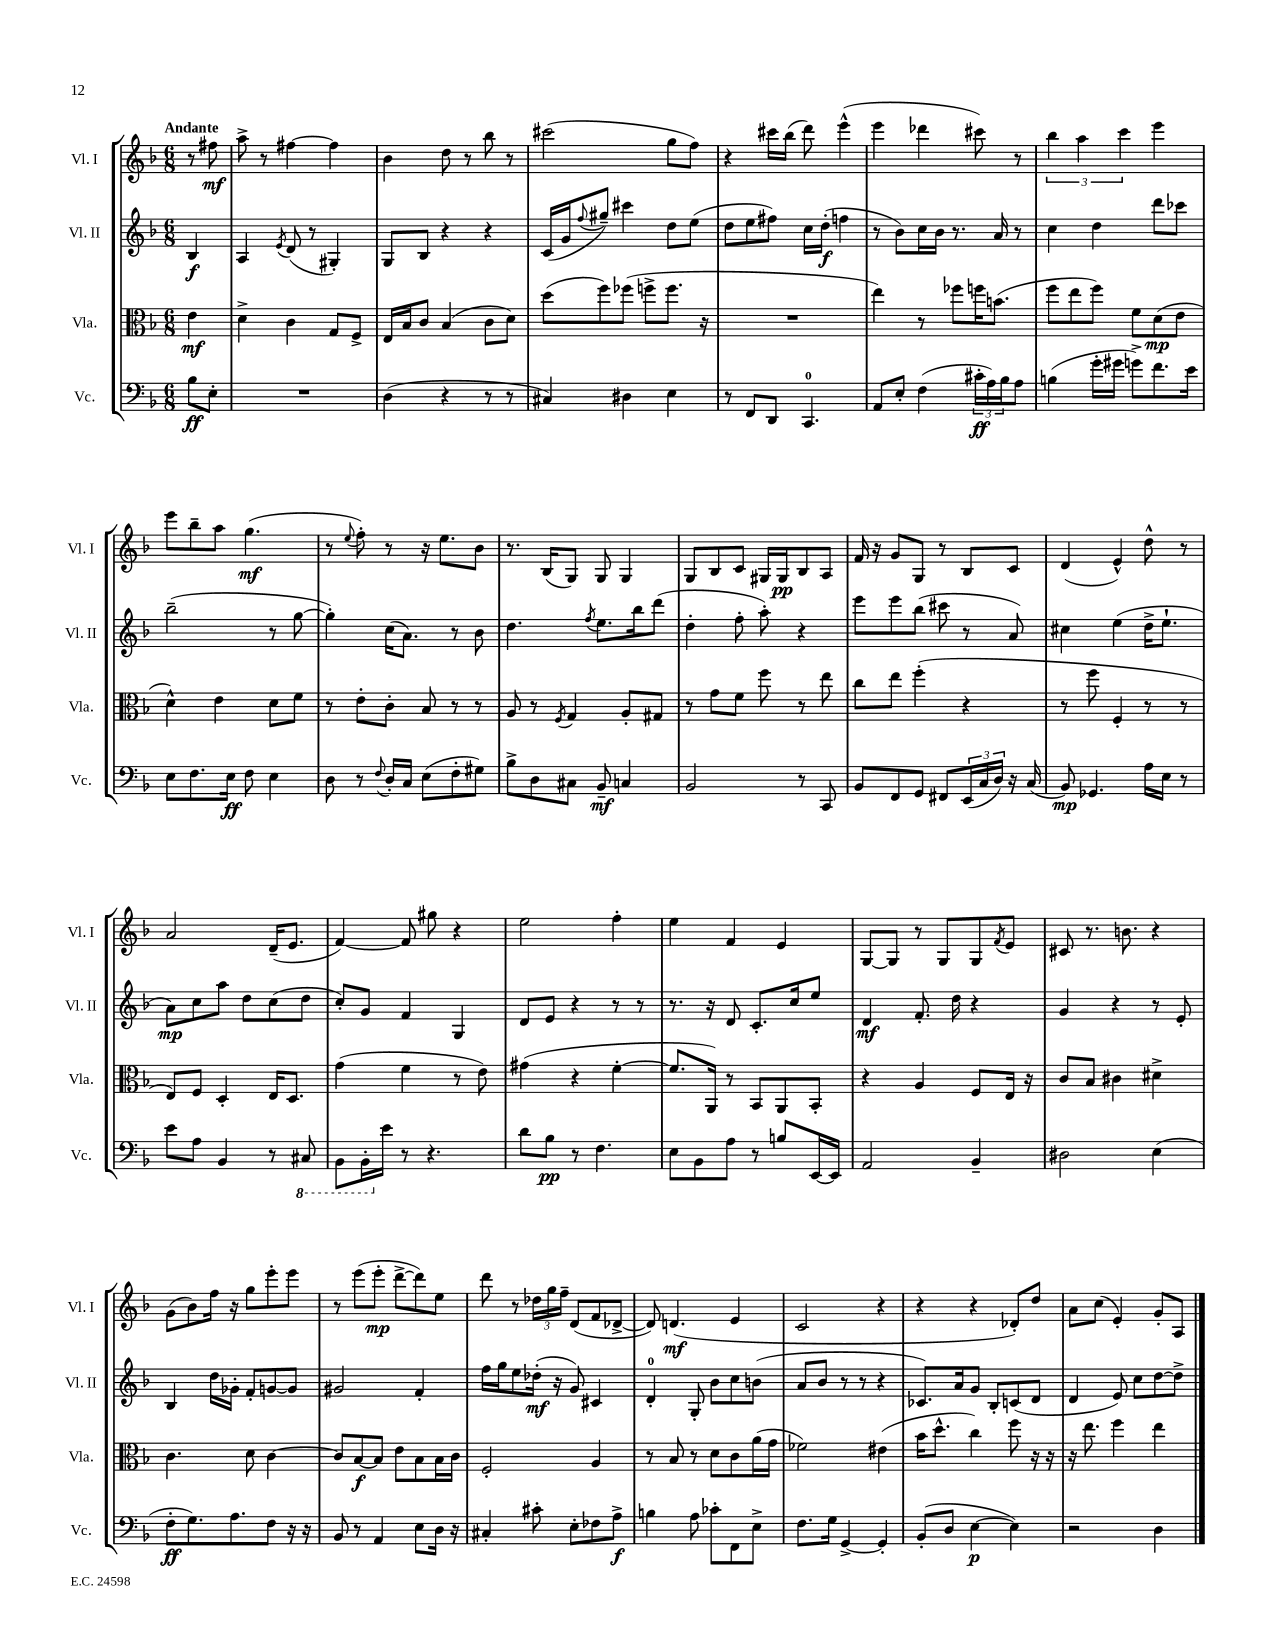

**kern	**dynam	**kern	**dynam	**kern	**dynam	**kern	**dynam
*part4	*part4	*part3	*part3	*part2	*part2	*part1	*part1
*staff4	*staff4	*staff3	*staff3	*staff2	*staff2	*staff1	*staff1
*I"Vc.	*	*I"Vla.	*	*I"Vl. II	*	*I"Vl. I	*
*I'Vc.	*	*I'Vla.	*	*I'Vl. II	*	*I'Vl. I	*
*clefF4	*	*clefC3	*	*clefG2	*	*clefG2	*
*k[b-]	*	*k[b-]	*	*k[b-]	*	*k[b-]	*
*M6/8	*	*M6/8	*	*M6/8	*	*M6/8	*
=	=	=	=	=	=	=	=
!	!	!	!	!	!	!LO:TX:a:B:t=Andante	!
8B-\L	ff	4e\	mf	4B-/	f	8r	.
8E'\J	.	.	.	.	.	8ff#X\	mf
=1	=1	=1	=1	=1	=1	=1	=1
2.r	.	4d^\	.	4A/	.	8aa^\	.
.	.	.	.	.	.	8r	.
.	.	.	.	8qe/	.	.	.
.	.	4c\	.	(8d/	.	[4ff#X\	.
.	.	.	.	8r	.	.	.
.	.	8G/L	.	4G#X'/)	.	4ff#\]	.
.	.	8F^/J	.	.	.	.	.
=2	=2	=2	=2	=2	=2	=2	=2
(4D\	.	16E/LL	.	8G/L	.	4b-\	.
.	.	16B-/J	.	.	.	.	.
.	.	8c/J	.	8B-/J	.	.	.
4r	.	(4B-/	.	4r	.	8dd\	.
.	.	.	.	.	.	8r	.
8r	.	8c\L	.	4r	.	8bb-\	.
8r	.	8d\J)	.	.	.	8r	.
=3	=3	=3	=3	=3	=3	=3	=3
4C#X/)	.	(8dd\L	.	(16c/LL	.	(2ccc#X\	.
.	.	.	.	16g/J	.	.	.
.	.	.	.	8qqff/	.	.	.
.	.	8ff\)	.	8gg#X~/J)	.	.	.
4D#X\	.	(8ff-X\J	.	4ccc#X\	.	.	.
.	.	8ffn^\L	.	.	.	.	.
4E\	.	8.ff\J	.	8dd\L	.	8gg\L	.
.	.	.	.	(8ee\J	.	8ff\J)	.
.	.	16r	.	.	.	.	.
=4	=4	=4	=4	=4	=4	=4	=4
8r	.	2.r	.	8dd\L	.	4r	.
8FF/L	.	.	.	8ee\	.	.	.
8DD/J	.	.	.	8ff#X\J)	.	16ccc#X\LL	.
.	.	.	.	.	.	(16bb-\JJ	.
4.CC/	.	.	.	16cc\LL	.	8ddd\)	.
.	.	.	.	(16dd'\JJ	f	.	.
.	.	.	.	4ffn\	.	(4eee^^\	.
=5	=5	=5	=5	=5	=5	=5	=5
8AA/L	.	4ee\)	.	8r	.	4eee\	.
8E'/J	.	.	.	8b-\L)	.	.	.
(4F\	.	8r	.	16cc\L	.	4ddd-X\	.
.	.	.	.	16b-\JJ	.	.	.
.	.	8ff-X\L	.	8.r	.	.	.
24c#X'\LL	ff	16ffn\K	.	.	.	8ccc#X\)	.
24A\)	.	.	.	.	.	.	.
.	.	(8.bn\J	.	16a/	.	.	.
24B-\J	.	.	.	.	.	.	.
8A\J	.	.	.	8r	.	8r	.
=6	=6	=6	=6	=6	=6	=6	=6
(4Bn\	.	8ff\L	.	4cc\	.	6bb-\	.
.	.	8ee\	.	.	.	.	.
.	.	.	.	.	.	6aa\	.
16g'\LL	.	8ff\J)	.	4dd\	.	.	.
16g#X\JJ	.	.	.	.	.	.	.
.	.	.	.	.	.	6ccc\	.
8gn^\L)	.	8f\L	.	.	.	.	.
8.f\	.	(8d\	mp	8ddd\L	.	4eee\	.
.	.	8e\J	.	8ccc-X\J	.	.	.
16e\Jk	.	.	.	.	.	.	.
!!LO:LB:g=z
=7	=7	=7	=7	=7	=7	=7	=7
8E\L	.	4d^^\)	.	(2bb-~\	.	8eee\L	.
8.F\	.	.	.	.	.	8bb-~\	.
.	.	4e\	.	.	.	8aa\J	.
16E\Jk	ff	.	.	.	.	.	.
8F\	.	.	.	.	.	(4.gg\	mf
4E\	.	8d\L	.	8r	.	.	.
.	.	8f\J	.	[8gg\	.	.	.
=8	=8	=8	=8	=8	=8	=8	=8
8D\	.	8r	.	4gg'\])	.	8r	.
.	.	.	.	.	.	8qqee/	.
8r	.	8e'\L	.	.	.	8ff'\)	.
8qqF/	.	.	.	.	.	.	.
16D'/LL	.	8c'\J	.	(16cc\KL	.	8r	.
16C/JJ	.	.	.	8.a\J)	.	.	.
(8E\L	.	8B-/	.	.	.	16r	.
.	.	.	.	.	.	8.ee\L	.
8F'\	.	8r	.	8r	.	.	.
8G#X\J)	.	8r	.	8b-\	.	8b-\J	.
=9	=9	=9	=9	=9	=9	=9	=9
8B-^\L	.	8A/	.	4.dd\	.	8.r	.
8D\	.	8r	.	.	.	.	.
.	.	.	.	.	.	(16B-/KL	.
.	.	8qF/	.	.	.	.	.
8C#X\J	.	4G/	.	.	.	8G/J)	.
.	.	.	.	8qff/	.	.	.
8BB-~/	mf	.	.	8.ee\L	.	8G/	.
4Cn/	.	8A'/L	.	.	.	4G/	.
.	.	.	.	16bb-\k	.	.	.
.	.	8G#X/J	.	(8ddd\J	.	.	.
=10	=10	=10	=10	=10	=10	=10	=10
2BB-/	.	8r	.	4dd'\	.	8G/L	.
.	.	8g\L	.	.	.	8B-/	.
.	.	8f\J	.	8ff'\	.	8c/J	.
.	.	8ff\	.	8aa'\)	.	16G#X/LL	.
.	.	.	.	.	.	16G#/J	pp
8r	.	8r	.	4r	.	8B-/	.
8CC/	.	8ee\	.	.	.	8A/J	.
=11	=11	=11	=11	=11	=11	=11	=11
8BB-/L	.	8cc\L	.	8eee\L	.	16f/	.
.	.	.	.	.	.	16r	.
8FF/	.	8ee\J	.	8eee\	.	8g/L	.
8GG/J	.	(4ff'\	.	(8bb-\J	.	8G/J	.
8FF#X/L	.	.	.	8ccc#X\	.	8r	.
(24EE/L	.	4r	.	8r	.	8B-/L	.
24C/	.	.	.	.	.	.	.
24D/JJ)	.	.	.	.	.	.	.
16r	.	.	.	8a/)	.	8c/J	.
(16C/	.	.	.	.	.	.	.
=12	=12	=12	=12	=12	=12	=12	=12
8BB-/)	mp	8r	.	4cc#X\	.	(4d/	.
4.GG-X/	.	8ff\	.	.	.	.	.
.	.	4F'/	.	(4ee\	.	4e^^/)	.
16A\LL	.	8r	.	16dd^\KL	.	8dd^^\	.
16E\JJ	.	.	.	8.ee`\J	.	.	.
8r	.	8r	.	.	.	8r	.
!!LO:LB:g=z
=13	=13	=13	=13	=13	=13	=13	=13
8e\L	.	8E/L)	.	8a\L)	mp	2a/	.
8A\J	.	8F/J	.	8cc\	.	.	.
4BB-/	.	4D'/	.	8aa\J	.	.	.
.	.	.	.	8dd\L	.	.	.
8r	.	16E/KL	.	(8cc\	.	(16d~/KL	.
.	.	8.D/J	.	.	.	8.e/J	.
*8ba	*	*	*	*	*	*	*
8CC#X/	.	.	.	8dd\J	.	.	.
=14	=14	=14	=14	=14	=14	=14	=14
8BBB-\L	.	(4g\	.	8cc'/L)	.	[4f/)	.
16BBB-'\L	.	.	.	8g/J	.	.	.
*X8ba	*	*	*	*	*	*	*
16e\JJ	.	.	.	.	.	.	.
8r	.	4f\	.	4f/	.	8f/]	.
4.r	.	.	.	.	.	8gg#X\	.
.	.	8r	.	4G/	.	4r	.
.	.	8e\)	.	.	.	.	.
=15	=15	=15	=15	=15	=15	=15	=15
8d\L	.	(4g#X\	.	8d/L	.	2ee\	.
8B-\J	pp	.	.	8e/J	.	.	.
8r	.	4r	.	4r	.	.	.
4.F\	.	.	.	.	.	.	.
.	.	[4f'\	.	8r	.	4ff'\	.
.	.	.	.	8r	.	.	.
=16	=16	=16	=16	=16	=16	=16	=16
8E\L	.	8.f/L]	.	8.r	.	4ee\	.
8BB-\	.	.	.	.	.	.	.
.	.	16AA/Jk)	.	16r	.	.	.
8A\J	.	8r	.	8d/	.	4f/	.
8r	.	8BB-/L	.	8.c'/L	.	.	.
8Bn/L	.	8AA/	.	.	.	4e/	.
.	.	.	.	16cc/k	.	.	.
[16EE/L	.	8BB-'/J	.	8ee/J	.	.	.
16EE/JJ]	.	.	.	.	.	.	.
=17	=17	=17	=17	=17	=17	=17	=17
2AA/	.	4r	.	4d/	mf	[8G/L	.
.	.	.	.	.	.	8G/J]	.
.	.	4A/	.	8.f'/	.	8r	.
.	.	.	.	.	.	8G/L	.
.	.	.	.	16dd\	.	.	.
4BB-~/	.	8F/L	.	4r	.	8G/	.
.	.	.	.	.	.	8qf/	.
.	.	16E/Jk	.	.	.	8e/J	.
.	.	16r	.	.	.	.	.
=18	=18	=18	=18	=18	=18	=18	=18
2D#X\	.	8c/L	.	4g/	.	8c#X/	.
.	.	8B-/J	.	.	.	8.r	.
.	.	4c#X\	.	4r	.	.	.
.	.	.	.	.	.	8.bn\	.
(4E\	.	4d#X^\	.	8r	.	4r	.
.	.	.	.	8e'/	.	.	.
!!LO:LB:g=z
=19	=19	=19	=19	=19	=19	=19	=19
8F'\L	ff	4.c\	.	4B-/	.	(8g\L	.
8.G\)	.	.	.	.	.	8b-\)	.
.	.	.	.	16dd\LL	.	16ff\Jk	.
8.A\	.	.	.	16g-X'\JJ	.	16r	.
.	.	8d\	.	8f'/L	.	8gg\L	.
8F\J	.	[4c\	.	[8gn/	.	8eee'\	.
16r	.	.	.	8g/J]	.	8eee\J	.
16r	.	.	.	.	.	.	.
=20	=20	=20	=20	=20	=20	=20	=20
8BB-/	.	8c/L]	.	2g#X/	.	8r	.
8r	.	[8B-/	f	.	.	(8eee\L	.
4AA/	.	8B-/J]	.	.	.	8eee'\J	mp
.	.	8e\L	.	.	.	[8ddd^\L	.
8E\L	.	8B-\	.	4f'/	.	8ddd\])	.
16D\Jk	.	16B-\L	.	.	.	8ee\J	.
16r	.	16c\JJ	.	.	.	.	.
=21	=21	=21	=21	=21	=21	=21	=21
4C#X'/	.	2F'/	.	16ff\LL	.	8ddd\	.
.	.	.	.	16gg\J	.	.	.
.	.	.	.	8ee\	.	8r	.
8c#X'\	.	.	.	(16dd-X'\Jk	mf	24dd-X\LL	.
.	.	.	.	.	.	24gg\	.
.	.	.	.	16r	.	.	.
.	.	.	.	.	.	24ff~\JJ	.
8E'\L	.	.	.	8g/)	.	(8d/L	.
8F-X\	.	4A/	.	4c#X/	.	8f/	.
8A^\J	f	.	.	.	.	[8d-X^/J	.
=22	=22	=22	=22	=22	=22	=22	=22
4Bn\	.	8r	.	4d'/	.	8d-/])	.
.	.	8B-/	.	.	.	(4.dn/	mf
8A\	.	8r	.	8G'/	.	.	.
8c-X'\L	.	8d\L	.	8b-\L	.	.	.
8FF\	.	8c\	.	8cc\	.	4e/	.
8E^\J	.	(16a\L	.	(8bn\J	.	.	.
.	.	16g\JJ	.	.	.	.	.
=23	=23	=23	=23	=23	=23	=23	=23
8.F\L	.	2f-X\)	.	8a/L	.	2c/	.
.	.	.	.	8b-/J	.	.	.
16G\Jk	.	.	.	.	.	.	.
[4GG^/	.	.	.	8r	.	.	.
.	.	.	.	8r	.	.	.
4GG'/]	.	(4e#X\	.	4r	.	4r	.
=24	=24	=24	=24	=24	=24	=24	=24
(8BB-'/L	.	16b-\KL	.	8.c-X/L)	.	4r	.
.	.	8.dd^^\J	.	.	.	.	.
8D/J	.	.	.	.	.	.	.
.	.	.	.	16a/k	.	.	.
[4E\	p	4cc\)	.	8g/J	.	4r	.
.	.	.	.	8B-'/L	.	.	.
4E\])	.	8ff\	.	(8cn/	.	8d-X'/L)	.
.	.	16r	.	8d/J	.	8dd/J	.
.	.	16r	.	.	.	.	.
=25	=25	=25	=25	=25	=25	=25	=25
2r	.	16r	.	4d/	.	8a\L	.
.	.	8.ee\	.	.	.	.	.
.	.	.	.	.	.	(8cc\J	.
.	.	4ff\	.	8e/)	.	4e'/)	.
.	.	.	.	8cc\L	.	.	.
4D\	.	4ee\	.	[8dd\	.	8g'/L	.
.	.	.	.	8dd^\J]	.	8A/J	.
==	==	==	==	==	==	==	==
*-	*-	*-	*-	*-	*-	*-	*-
